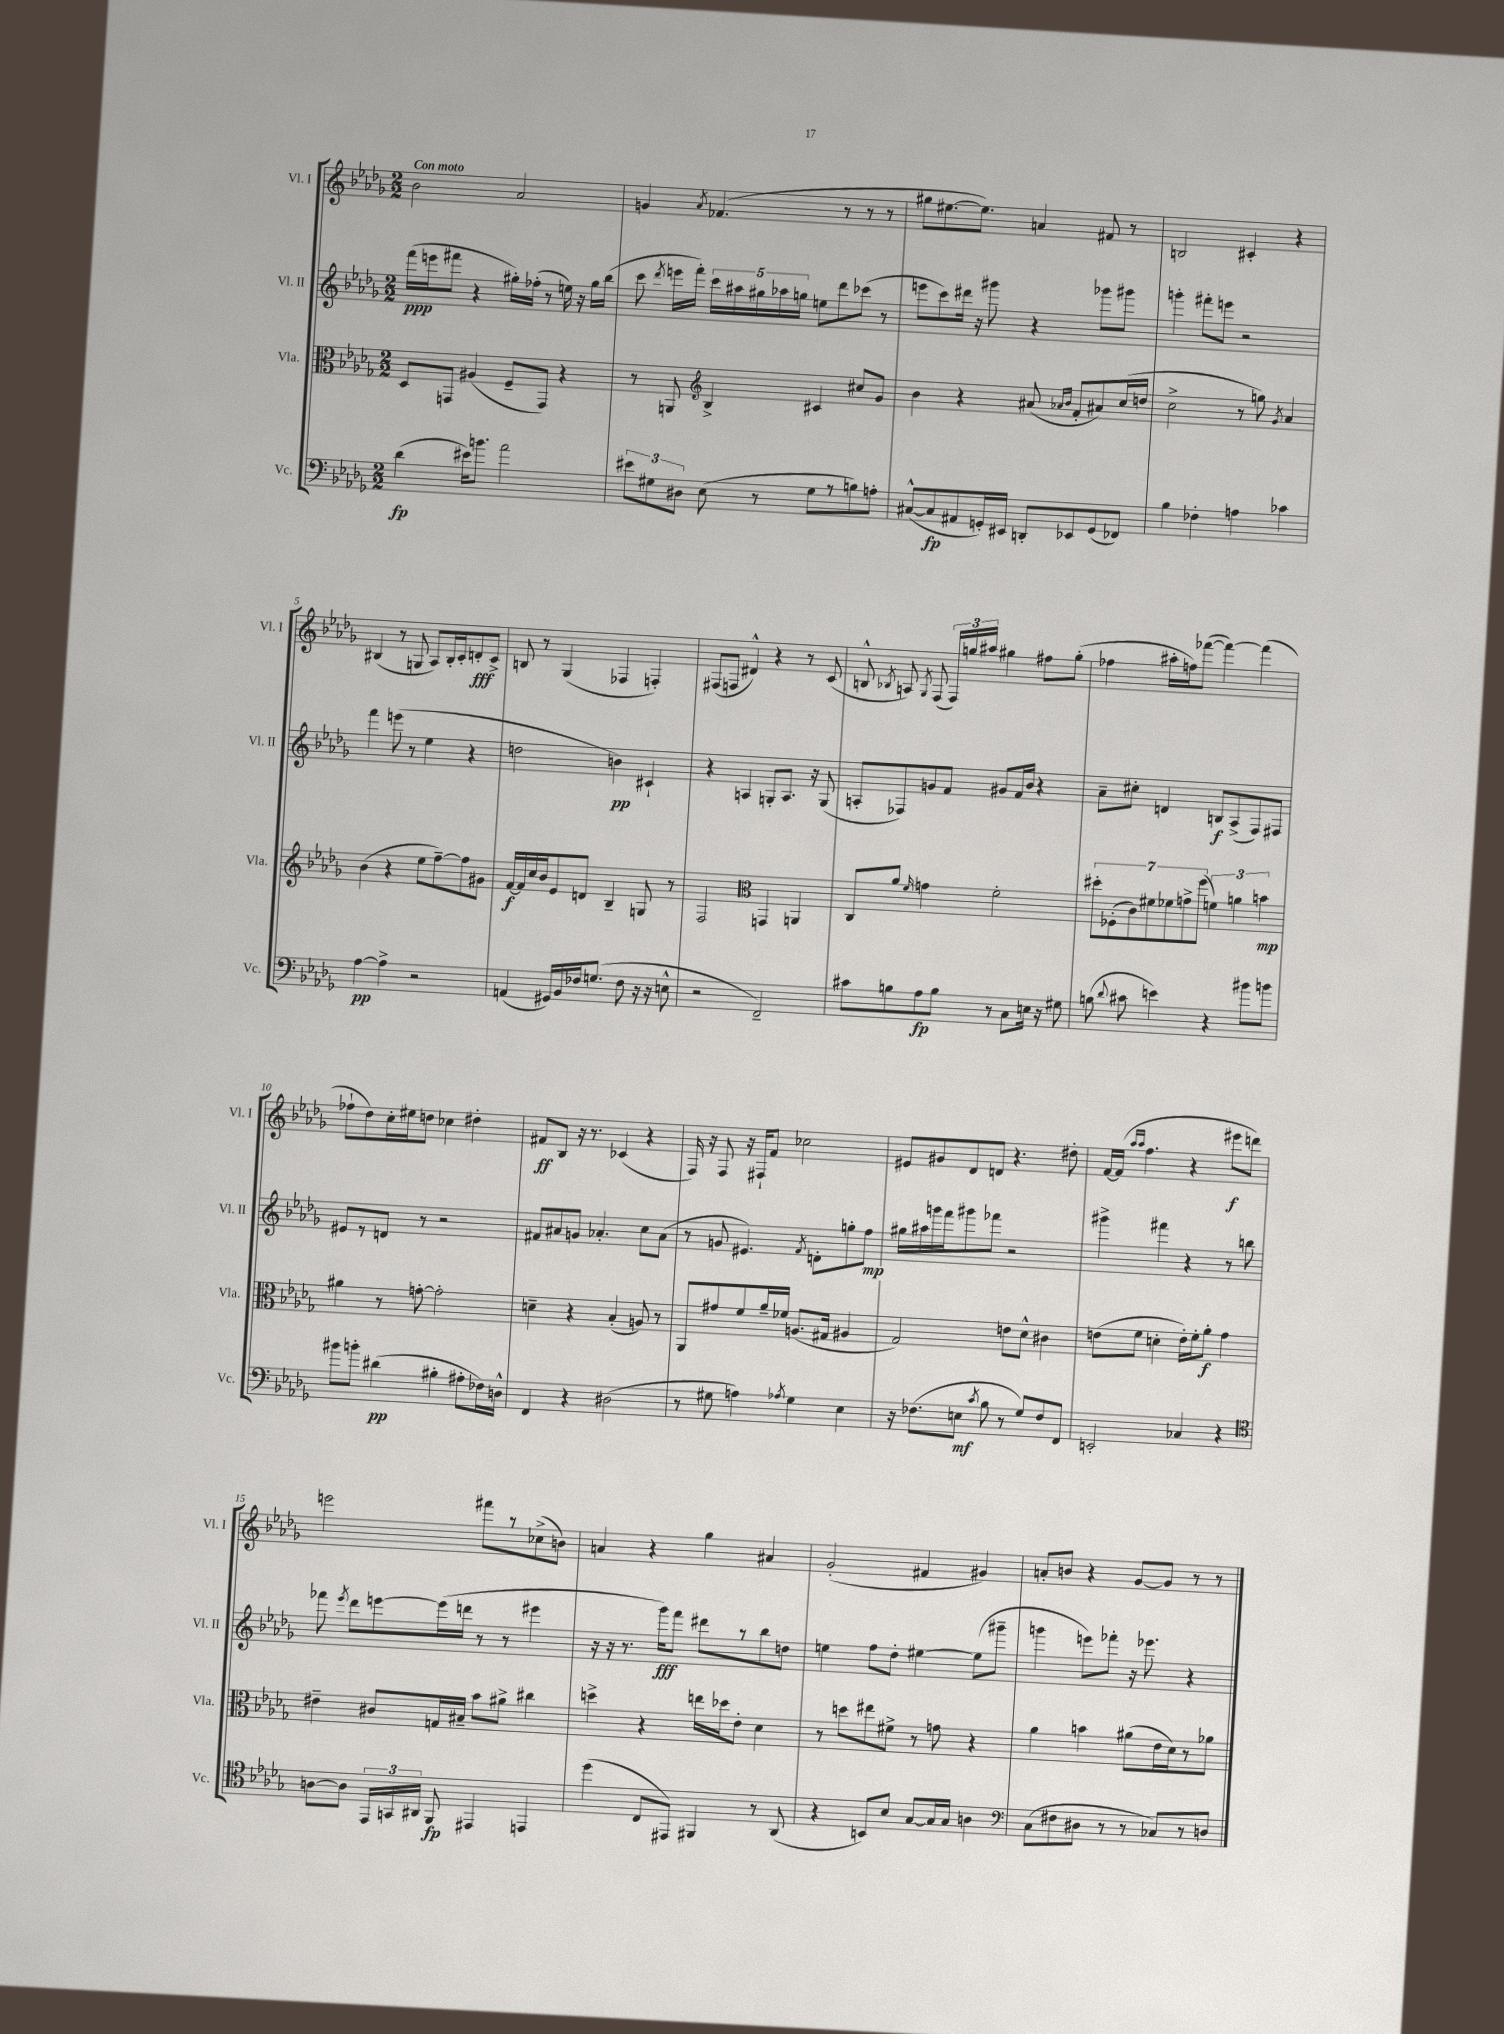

**kern	**kern	**kern	**kern
*staff4	*staff3	*staff2	*staff1
*clefF4	*clefC3	*clefG2	*clefG2
*k[b-e-a-d-g-]	*k[b-e-a-d-g-]	*k[b-e-a-d-g-]	*k[b-e-a-d-g-]
*M2/2	*M2/2	*M2/2	*M2/2
(4d-	8D-	(16fff	2b-
.	.	16eee	.
.	8GG	8fff#	.
16e#)	(4A#	4r	.
8.b	.	.	.
2a-	8F~	16gg#')	2a-
.	.	(16ff-'	.
.	8GG)	8r	.
.	4r	16ee)	.
.	.	16r	.
.	.	16gg#	.
.	.	(16bb-	.
=	=	=	=
12e#	8r	8ccc	4g
12G#	.	.	.
.	.	8qddd-	.
.	8AA	16eee	.
12D#	.	.	.
.	.	16fff')	.
*	*clefG2	*	*
.	.	.	8qa-
(8E-	4B-^	20ccc	(4.f-
.	.	20aa#	.
.	.	20gg#	.
8r	.	.	.
.	.	20aa-	.
.	.	20gg	.
8G#	4c#	8ee	.
8r	.	8ddd-	8r
8B)	8cc#	(8ccc-	8r
8A'	8g-	8r	8r
=	=	=	=
([8C#^^	4b-	8eee	8gg#
8C#]	.	8ccc)	[8.ee#
8AA#	4r	16ddd#	.
.	.	16r	8.ee#])
16GG')	.	8ggg#	.
16EE#	.	.	.
8DD'	(8a#	4r	4a
.	16qqa-	.	.
.	16qqb-	.	.
8EE-	8f'	.	.
(8GG	8a#)	8ggg-	8f#
8FF-)	(16cc	8ggg#	8r
.	16dd	.	.
=	=	=	=
4B-	2cc^	4ggg'	2B
4F-'	.	8fff#'	.
.	.	8eee	.
4A	8r	2r	4c#'
.	8gg)	.	.
.	8qg-	.	.
4c-	4a-	.	4r
=	=	=	=
[4A-	(4b-	4fff	(4B#
4A-^]	4r	(8eee	8r
.	.	8r	8G
2r	8ee-	4ee-	8A-)
.	[8ff~)	.	16B#'
.	.	.	16c'
.	8ff]	4r	8d'
.	8g#	.	8c^
=	=	=	=
(4AA	[16f	2dd	8B
.	16f]	.	.
.	16cc	.	8r
.	16b-	.	.
16GG#)	8e-	.	(4G-
16BB-	.	.	.
16F-	8d	.	.
(8.G	.	.	.
.	4B-~	4b)	4F-
8F-	.	.	.
16r	8G	4c#`	4F')
16r	.	.	.
8E^^	8r	.	.
=	=	=	=
2r	2F	4r	(8F#
.	.	.	8F
.	.	4A	4d#^^)
*	*clefC3	*	*
2FF~)	4GG	8G'	4r
.	.	8.A	.
.	4AA	.	8r
.	.	16r	.
.	.	(8G	(8c
=	=	=	=
8c#	8C	8A'	8B^^
.	.	.	8qB-
8B	8a-	8F-)	8A)
.	16qqf	.	8qG-
8A-	4g	8g	(8F
8B	.	8f	24F)
.	.	.	24gg
.	.	.	24aa#
8r	2f'	8g#	4gg#
8C	.	16f	.
.	.	16b-	.
16E	.	4r	8ff#
16r	.	.	.
8G#	.	.	(8gg#'
=	=	=	=
(8B	14dd#'	8a-~	4ff-
.	(14F-'	.	.
8qqd-	.	.	.
8c#	.	8cc#'	.
.	14c)	.	.
.	14f#	.	.
4e)	.	4d	16aa#'
.	14f-	.	.
.	.	.	16ff)
.	14g^	.	.
.	.	.	([8fff-
.	(14ff	.	.
4r	6f)	8B	4fff-_)
.	.	(8A-^	.
.	6a	.	.
8b#	.	8F)	(4fff-]
.	6b	.	.
8b	.	8F#	.
=	=	=	=
8b#	4a#	8e#	8ff-`
8b'	.	8r	8dd-)
(4d#	8r	8d	16cc'
.	.	.	16ee#
.	[8g'	8r	8dd
4B#'	2g']	2r	4cc-
8A#'	.	.	4dd#'
16F-)	.	.	.
16D^^	.	.	.
=	=	=	=
4FF	4d~	8f#	8f#
.	.	8a#	8B-
4r	4r	8g	16r
.	.	.	8.r
.	.	4.a-'	.
(2D#	(4B-'	.	(4c-
.	8A)	8cc	4r
.	8r	(8a-	.
=	=	=	=
8r	8AA-	8r	16F)
.	.	.	16r
8G#	8g#	8g	8F
4A)	8f	4.e#)	16r
.	.	.	16F#`
.	16a-~	.	8f
.	16f-	.	.
8qA-	.	.	.
4G#	(8.A	.	2cc-
.	.	8qf	.
.	.	8d'	.
.	16G#	.	.
4E-	4A#	8gg'	.
.	.	8ff	.
=	=	=	=
16r	2G-)	16gg#	8e#
(8.F-	.	16aa#	.
.	.	16ggg	8g#
.	.	16fff	.
8E	.	8ggg#	8d-
8qc	.	.	.
8B-	.	8fff-	8d
8r	8e	2r	4.r
8G-)	8d-^^	.	.
8F-	4c#	.	.
8FF	.	.	8dd#'
=	=	=	=
2EE'	(8e	4ggg#^	[16f
.	.	.	(16f]
.	.	.	16qqaa-
.	.	.	16qqaa-
.	8f	.	4.ff
.	4d'	4fff#	.
4C-	16e')	4r	4r
.	16f'	.	.
.	8a-'	.	.
4r	4g-	8r	8eee#
.	.	8bb	8ddd)
=	=	=	=
*clefC4	*	*	*
[8A	4e#~	8fff-	2eee
.	.	8qeee-	.
8A]	.	8ddd-	.
24EE-	8c#	[8eee	.
24GG	.	.	.
24AA#	.	.	.
8FF	16G	(16eee]	.
.	16B#~	16ddd	.
4EE#	8b-	8r	8fff#
.	8a#^	8r	8r
4EE	4cc#	4eee#	(8cc-^
.	.	.	8b)
=	=	=	=
(4dd-	4dd^	16r	4a
.	.	16r	.
.	.	8.r	.
8C	4r	.	4r
.	.	16ggg-)	.
8EE#)	.	8fff	.
4FF#	16ee	8ddd#	4gg-
.	16dd-	.	.
.	8e-'	8r	.
8r	4d-	8bb-	4a#
(8AA-	.	8dd	.
=	=	=	=
4r	8r	4ee	(2g-'
.	8dd	.	.
8BB)	8ee#	8ff	.
8B-	8f#^	8dd-'	.
[8G-	8r	[4ee#	4f#
16G-]	8g	.	.
16G-	.	.	.
4A	4r	(8ee#]	4g#)
.	.	8ggg#~	.
=	=	=	=
*clefF4	*	*	*
(8C	4a-	4ggg	8a'
8F#	.	.	8b
8D#	4b	8eee)	4r
8r	.	8fff-'	.
8r	(8a#	16r	[8g-
.	.	8.eee-	.
8C-)	16e-	.	8g-]
.	16d-)	.	.
8r	8r	4r	8r
8D	8a-	.	8r
==	==	==	==
*-	*-	*-	*-
